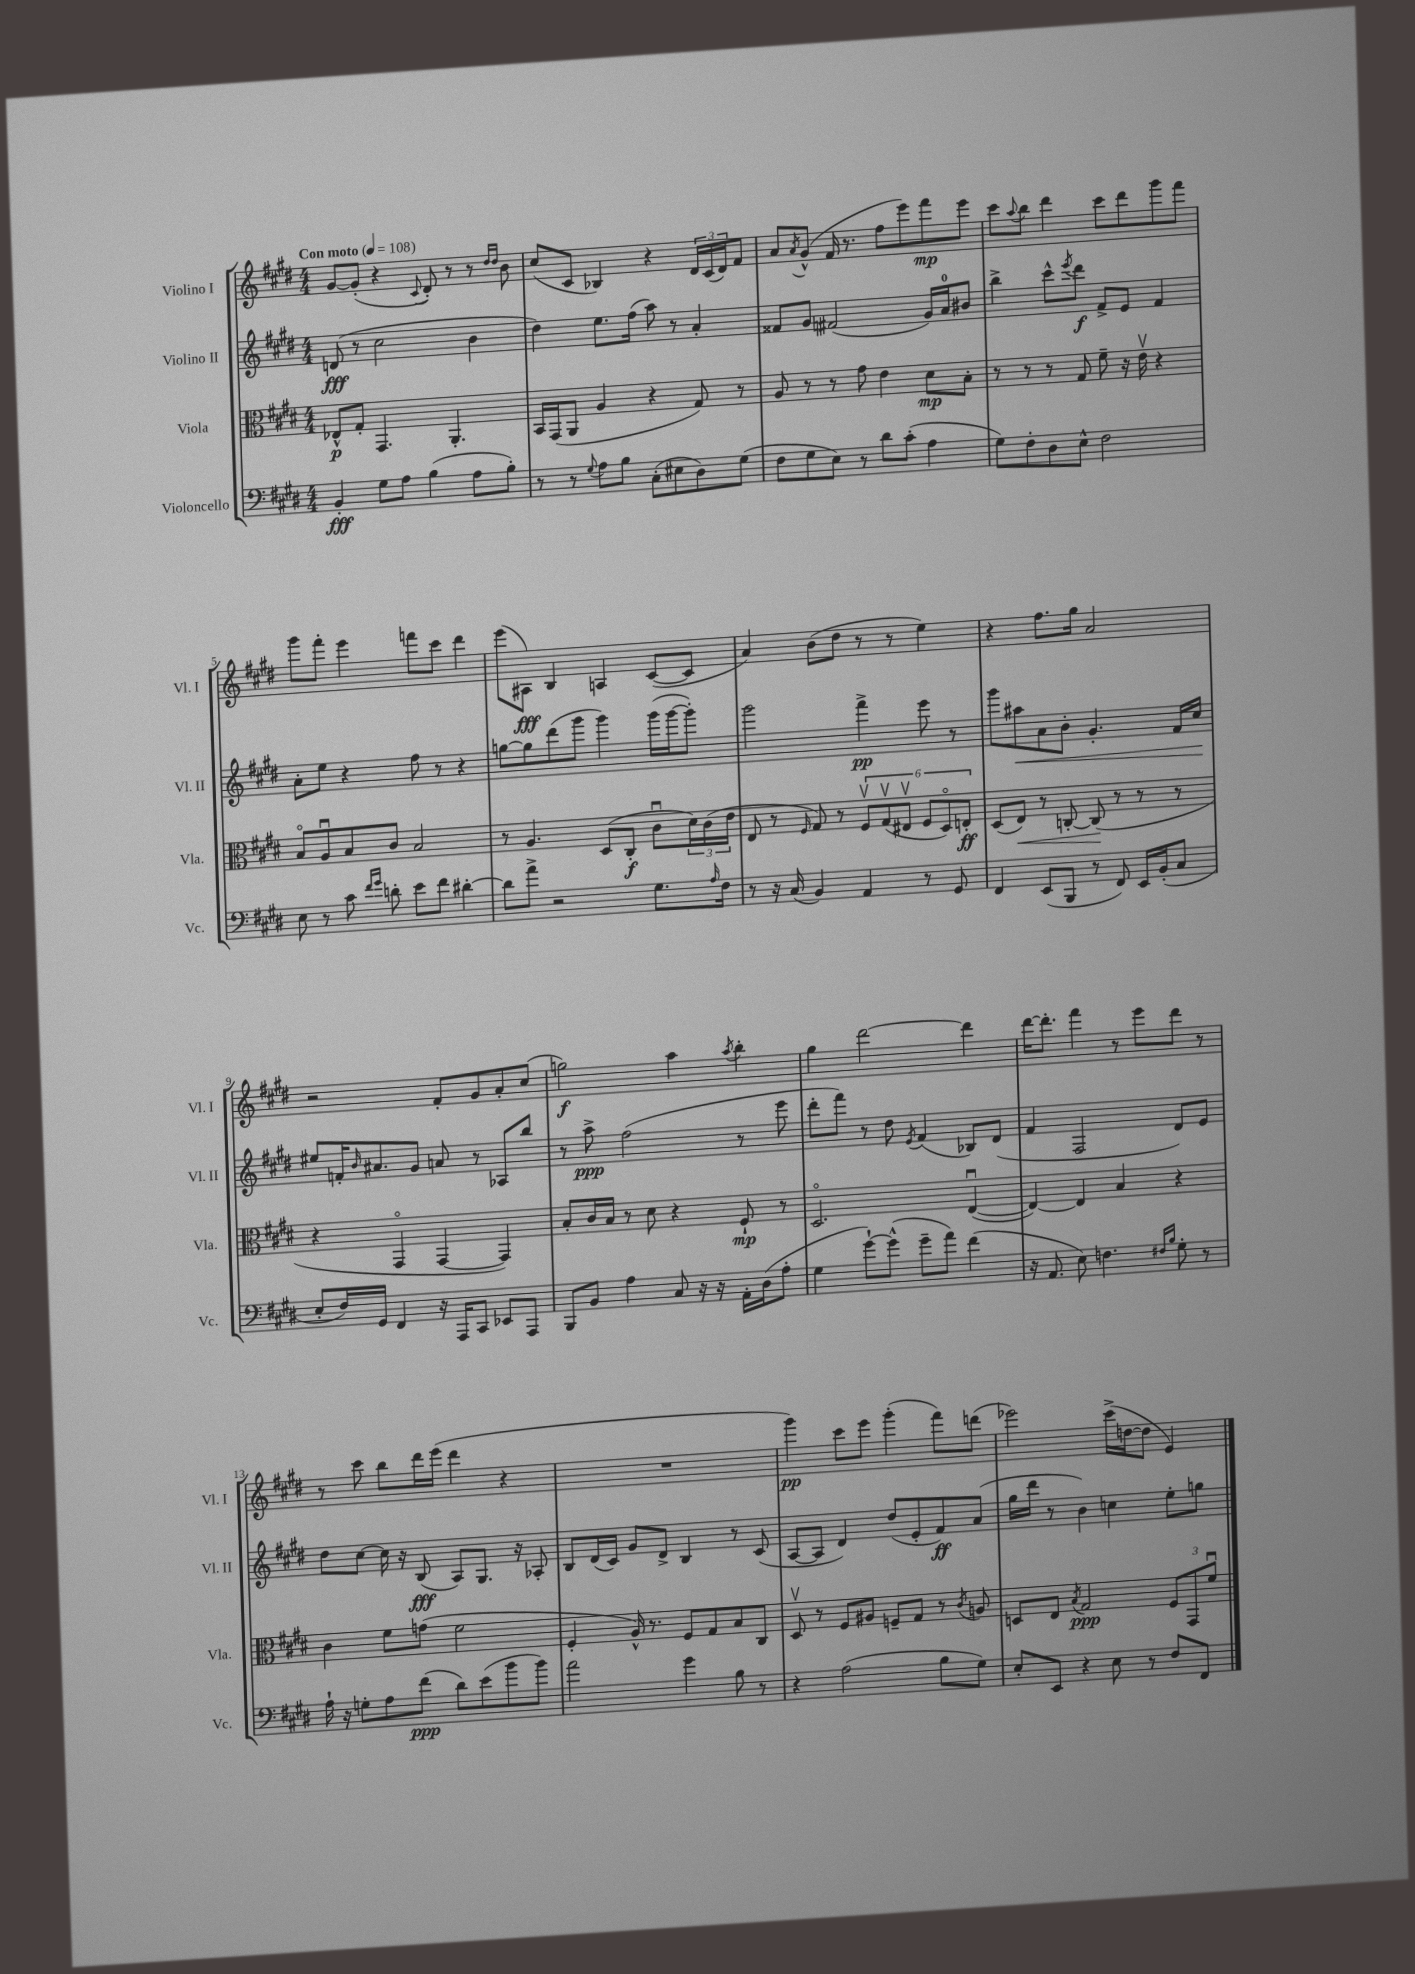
<<
\new StaffGroup <<
\new Staff = "s0" \with { instrumentName = "Violino I" shortInstrumentName = "Vl. I" } {
    \clef treble \key e \major \numericTimeSignature \time 4/4 \tempo "Con moto" 4 = 108
    gis'8~ gis'8-.( r4 \appoggiatura { cis'8 } dis'8-.) r8 r8 \grace { dis''16 dis''16 } b'8 |
    cis''8( cis'8 bes4) r4 \tuplet 3/2 { dis'16 cis'16( dis'16) } fis'8 |
    a'8 \acciaccatura { a'8 } gis'8-^( fis'16 r8. fis''8 e'''8) fis'''8\mp e'''8 |
    cis'''8 \appoggiatura { a''8 } b''8 dis'''4 cis'''8 dis'''8 gis'''8 fis'''8 |
    gis'''8 fis'''8-. e'''4 f'''8 cis'''8 dis'''4 |
    e'''8( ais8\fff) b4 a4 cis'8~( cis'8 |
    a'4) b'8( dis''8 r8 r8 e''4) |
    r4 fis''8. gis''16 a'2 |
    r2 fis'8-. gis'8 a'8-. cis''8( |
    g''2\f) a''4 \acciaccatura { a''8 } b''4-. |
    gis''4 dis'''2~ dis'''4 |
    dis'''16~ dis'''8.-. fis'''4 r8 e'''8 dis'''8 r8 |
    r8 cis'''8 b''8 dis'''16 e'''16( dis'''4 r4 |
    R1 |
    gis'''4\pp) cis'''8 e'''8 gis'''4-.( fis'''8) d'''8( |
    ees'''2) cis'''16->( d''16~ d''8 e'4) \bar "|." |
}
\new Staff = "s1" \with { instrumentName = "Violino II" shortInstrumentName = "Vl. II" } {
    \clef treble \key e \major \numericTimeSignature \time 4/4
    d'8\fff( r8 cis''2 b'4 |
    dis''4) e''8. fis''16( a''8) r8 a'4-. |
    fisis'8 gis'8 fis'2( gis'16) a'16-0 bis'8 |
    b''4-> cis'''8-^ \acciaccatura { e'''8 } dis'''8\f fis'8-> e'8 fis'4 |
    a'8-. e''8 r4 fis''8 r8 r4 |
    g''8~ g''8 dis'''8( gis'''8 gis'''4) gis'''16( gis'''16~ gis'''8-.) |
    gis'''2 fis'''4->\pp e'''8 r8 |
    gis'''8 ais''8\< a'8 b'8-. gis'4.-. fis'16 cis''16\! |
    eis''8 f'16-. \grace { b'16 } ais'8. gis'8 a'8 r8 aes8 b''8 |
    r8 a''8->\ppp fis''2( r8 e'''8 |
    dis'''8-. fis'''8) r8 dis''8 \acciaccatura { e'8 } fis'4( bes8) dis'8( |
    fis'4 fis2 dis'8) e'8 |
    dis''8 cis''8~ cis''16 r16 b8\fff( a8) gis8. r16 aes8-. |
    b8 dis'16( cis'16) gis'8 dis'8-> b4 r8 cis'8( |
    a8~ a8 dis'4) dis''8( e'8-. fis'8\ff) a'8( |
    gis''16 dis'''16 r8 b'4) c''4 e''8-. g''8 \bar "|." |
}
\new Staff = "s2" \with { instrumentName = "Viola" shortInstrumentName = "Vla." } {
    \clef alto \key e \major \numericTimeSignature \time 4/4
    ees8-^\p gis8-. gis,4. a,4.-. |
    b,16 gis,16( a,8 a4 r4 gis8) r8 |
    a8 r8 r8 gis'8 e'4 dis'8\mp b8-. |
    r8 r8 r8 gis8 fis'8-- r16 e'16\upbow r4 |
    b8\flageolet a8\downbow b8 cis'8 b2 |
    r8 a4. dis8( cis8-.\f cis'8\downbow \tuplet 3/2 { dis'16) cis'16( e'16 } |
    e8 r8 \grace { fis16 } gis8) r8 \tuplet 6/4 { fis8\upbow gis8\upbow( eis8\upbow fis8 dis8\flageolet) e8-.\ff } |
    dis8( e8\<) r8 c8~-. c8\!( r8 r8 r8 |
    r4 gis,4\flageolet gis,4~ gis,4) |
    b8-. cis'16 b16 r8 dis'8 r4 fis8-!\mp r8 |
    dis2.\flageolet e4~\downbow( |
    e4~) e4 b4 r4 |
    cis'4 fis'8 g'8( fis'2 |
    fis4-. a16-^) r8. fis8 gis8 b8 cis8 |
    dis8\upbow r8 fis8 ais8 f8-- gis8 r8 \acciaccatura { cis'8 } a8 |
    d8 e8 \acciaccatura { b8 } gis2\ppp \tuplet 3/2 { fis8 gis,8 fis'8\downbow } \bar "|." |
}
\new Staff = "s3" \with { instrumentName = "Violoncello" shortInstrumentName = "Vc." } {
    \clef bass \key e \major \numericTimeSignature \time 4/4
    b,4-.\fff gis8 a8 b4( a8 b8-.) |
    r8 r8 \appoggiatura { gis8 } a8 b8 cis8-.( eis8 dis8) gis8( |
    fis8 gis8 e8) r8 dis'8 cis'8-.( a4 |
    gis8) fis8-. dis8 e8-^ fis2 |
    e8 r8 cis'8 \grace { fis'16 gis'16 } d'8-. e'8 fis'8 dis'4~-. |
    dis'8 a'8-> r2 gis8. \grace { a16 } fis16 |
    r8 r16 cis16( b,4) a,4 r8 gis,8 |
    fis,4 e,8( b,,8 r8 fis,8) e,16 b,16-.( cis8 |
    e8-. fis16) gis,16 fis,4 r16 a,,16 cis,8 ees,8 a,,8 |
    b,,8 b,8 a4 cis8 r16 r16 a,16-. dis16( a8-. |
    gis4 gis'8~-!) gis'8-^( gis'8-- a'8) fis'4( |
    r16 a,8. e8) f4. \grace { fis16 b16 } gis8-. r8 |
    a16-! r16 g8-. a8 fis'8\ppp( dis'8) e'8( b'8 b'8) |
    a'2 gis'4 b8 r8 |
    r4 a2( b8 gis8) |
    e8-. e,8 r4 e8 r8 fis8 fis,8 \bar "|." |
}
>>
>>
